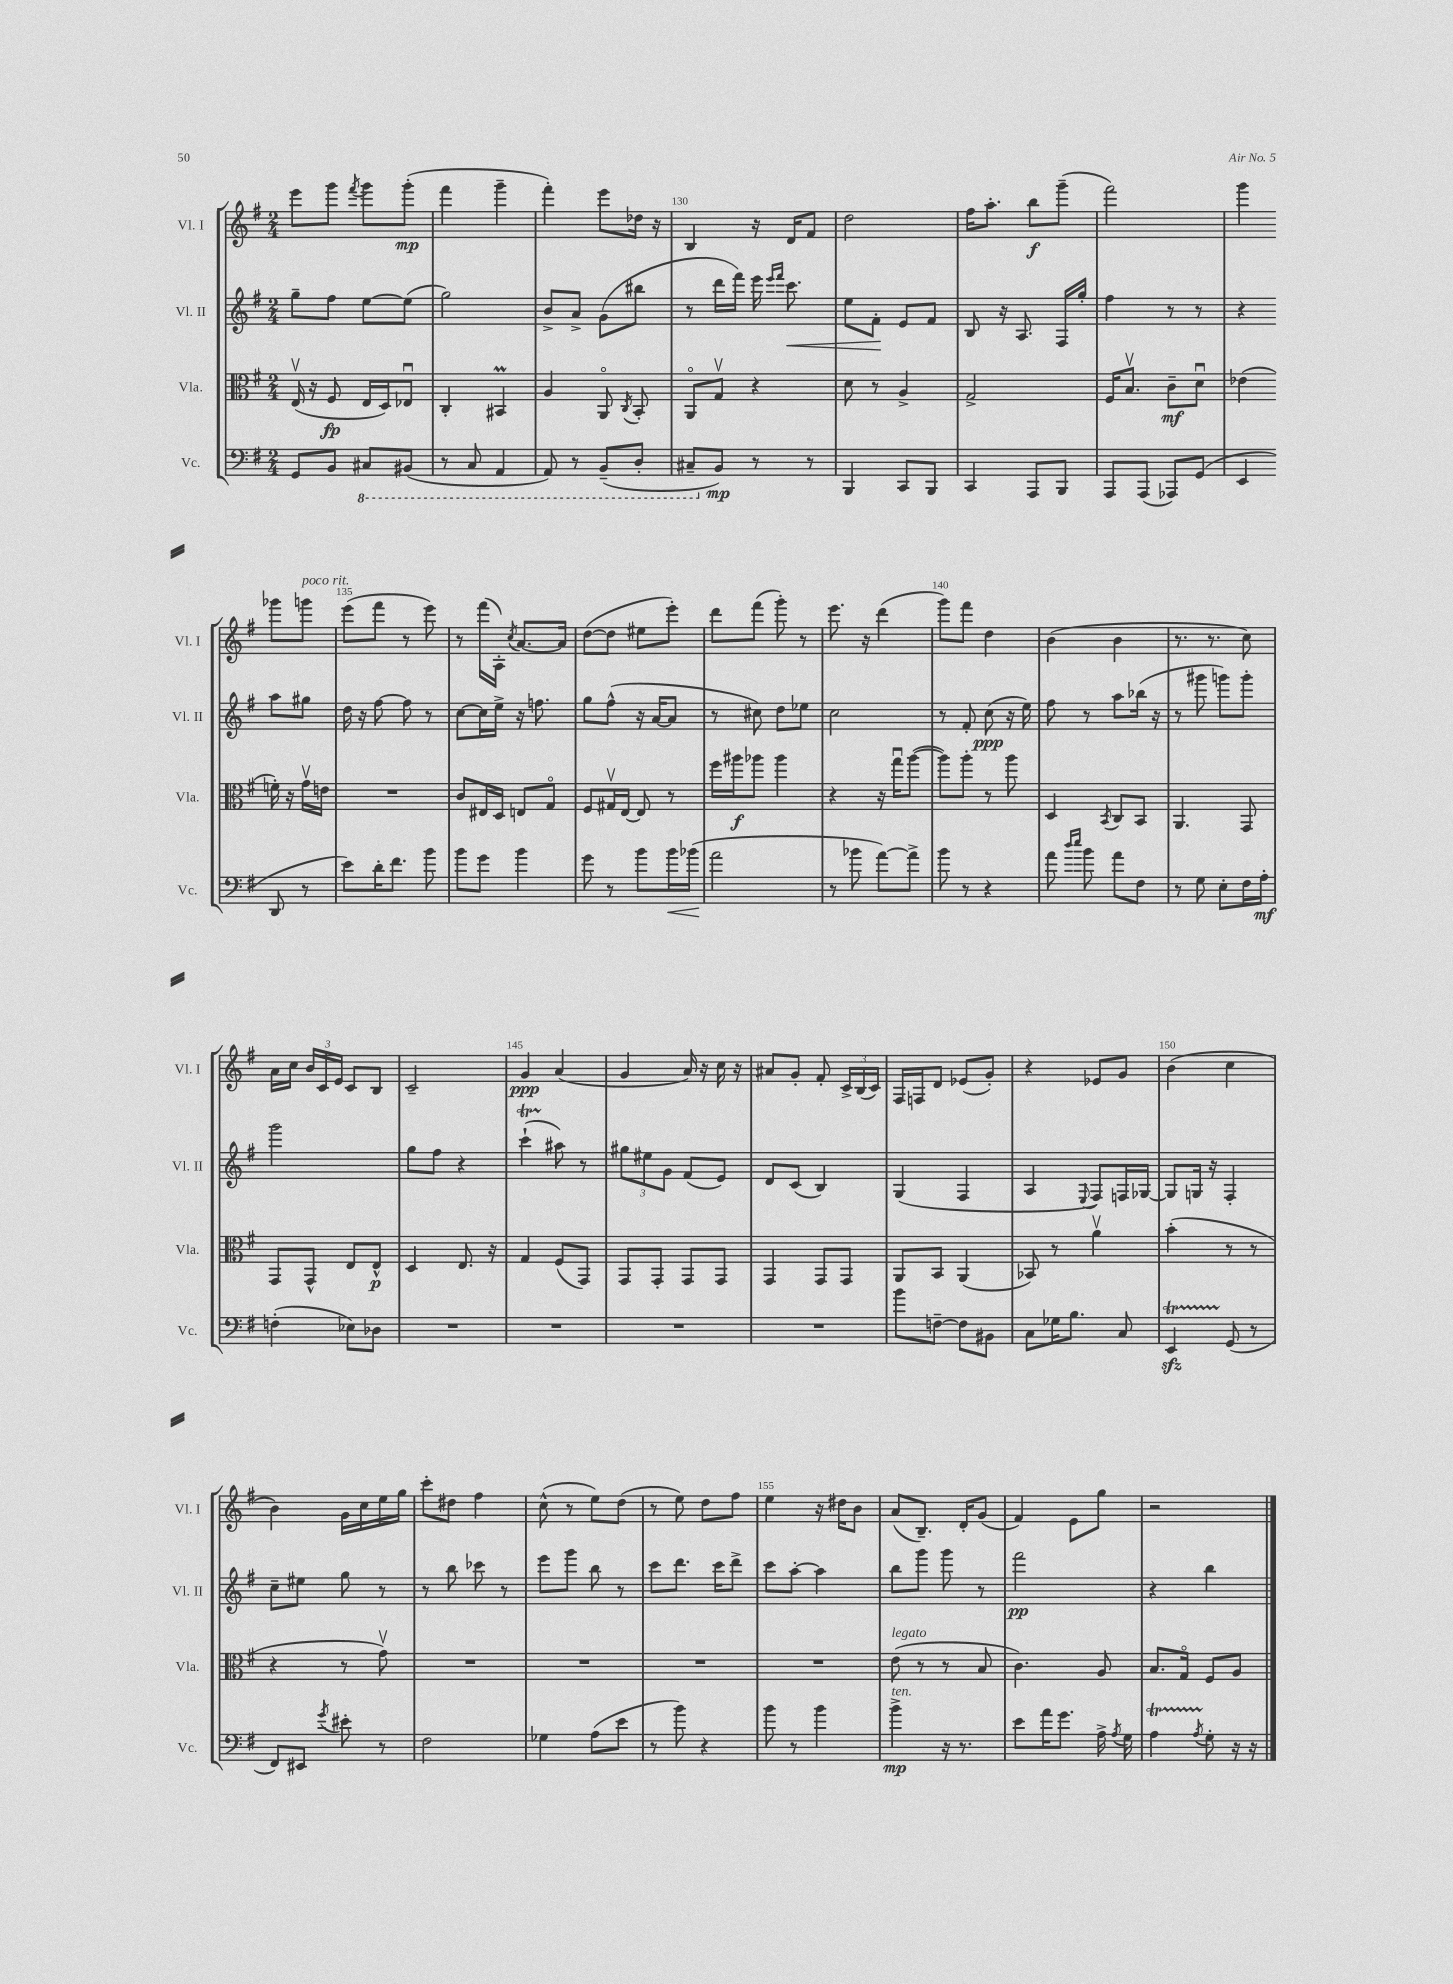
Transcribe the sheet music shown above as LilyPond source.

<<
\new StaffGroup <<
\new Staff = "s0" \with { instrumentName = "Vl. I" shortInstrumentName = "Vl. I" } {
    \clef treble \key g \major \numericTimeSignature \time 2/4
    \autoBeamOff e'''8[ g'''8] \acciaccatura { fis'''8 } g'''8[ g'''8]-.\mp( |
    fis'''4 g'''4-- |
    fis'''4-.) e'''8[ des''16] r16 |
    b4 r16 d'16[ fis'8] |
    d''2 |
    fis''16[ a''8.]-. b''8[\f g'''8]--( |
    fis'''2) |
    g'''4 ges'''8[ g'''8]^\markup { \italic "poco rit." } |
    e'''8[( fis'''8] r8 e'''8) |
    r8 fis'''16[( a16]-.) \acciaccatura { c''8 } a'8.[~ a'16] |
    d''8[~( d''8] eis''8[ e'''8]-.) |
    d'''8[ fis'''8]( g'''8-.) r8 |
    e'''8. r16 d'''4( |
    g'''8[) fis'''8] d''4 |
    b'4( b'4 |
    r8. r8. c''8) |
    a'16[ c''16] \tuplet 3/2 { b'16[ c'16 e'16] } c'8[ b8] |
    c'2-- |
    g'4\ppp a'4( |
    g'4 a'16) r16 c''16 r16 |
    ais'8[ g'8]-. fis'8-. \tuplet 3/2 { c'16[-> b16( c'16]) } |
    fis16[ f16 d'8] ees'8[( g'8]-.) |
    r4 ees'8[ g'8] |
    b'4( c''4 |
    b'4) g'16[ c''16 e''16 g''16] |
    c'''8[-. dis''8] fis''4 |
    c''8-^( r8 e''8[) d''8]( |
    r8 e''8) d''8[ fis''8] |
    e''4 r16 dis''16[ b'8] |
    a'8[( b8.]--) d'16[-. g'8]( |
    fis'4) e'8[ g''8] |
    r2 \bar "|." |
}
\new Staff = "s1" \with { instrumentName = "Vl. II" shortInstrumentName = "Vl. II" } {
    \clef treble \key g \major \numericTimeSignature \time 2/4
    \autoBeamOff g''8[-- fis''8] e''8[~ e''8]( |
    g''2) |
    b'8[-> a'8]-> g'8[( bis''8] |
    r8 d'''16[ fis'''16]) e'''16 \grace { e'''16[ fis'''16] } c'''8.\< |
    e''8[ fis'8]-.\! e'8[ fis'8] |
    b8 r16 a8. fis16[ g''16]-. |
    fis''4 r8 r8 |
    r4 a''8[ gis''8] |
    d''16 r16 fis''8~ fis''8 r8 |
    c''8[~ c''16 e''16]-> r16 f''8. |
    g''8[ fis''8]-^( r16 a'16[~ a'8] |
    r8 cis''8) d''8[ ees''8] |
    c''2 |
    r8 fis'8-. c''8\ppp( r16 e''16) |
    fis''8 r8 a''8[ bes''16]( r16 |
    r8 gis'''8 g'''8[) g'''8]-. |
    g'''2 |
    g''8[ fis''8] r4 |
    c'''4-!\startTrillSpan( ais''8\stopTrillSpan) r8 |
    \tuplet 3/2 { gis''8[ eis''8 g'8] } fis'8[( e'8]) |
    d'8[ c'8]( b4) |
    g4( fis4 |
    a4 \appoggiatura { e8 } fis8[) f16 ges16]~ |
    ges8[ g16] r16 fis4-. |
    c''8[-- eis''8] g''8 r8 |
    r8 b''8 ces'''8 r8 |
    e'''8[ g'''8] b''8 r8 |
    c'''8[ d'''8.] c'''16[ d'''8]-> |
    c'''8[ a''8]~-. a''4 |
    b''8[ g'''8] g'''8 r8 |
    fis'''2\pp |
    r4 b''4 \bar "|." |
}
\new Staff = "s2" \with { instrumentName = "Vla." shortInstrumentName = "Vla." } {
    \clef alto \key g \major \numericTimeSignature \time 2/4
    \autoBeamOff e16\upbow( r16 fis8\fp e16[ d16) ees8]\downbow |
    c4-. bis,4\prall |
    a4 a,8\flageolet \acciaccatura { c8 } b,8-. |
    a,8[\flageolet g8]\upbow r4 |
    d'8 r8 a4-> |
    g2-> |
    fis16[ b8.]\upbow c'8[--\mf d'8]\downbow |
    ees'4( f'16-.) r16 g'16[\upbow e'16] |
    R2 |
    c'8[ eis16 d16] e8[ g8]\flageolet |
    fis8[ gis16\upbow e16]~ e8 r8 |
    fis''16[ ais''16\f aes''8] aes''4 |
    r4 r16 g''16[\downbow a''8]~( |
    a''8[) a''8]-. r8 a''8 |
    d4 \acciaccatura { b,8 } c8[ b,8] |
    a,4. g,8 |
    g,8[ g,8]-^ e8[ e8]-^\p |
    d4 e8. r16 |
    g4 fis8[( g,8]) |
    g,8[ g,8]-. g,8[ g,8] |
    g,4 g,8[ g,8] |
    a,8[ b,8] a,4( |
    bes,8) r8 a'4\upbow |
    b'4-.( r8 r8 |
    r4 r8 g'8\upbow) |
    R2 |
    R2 |
    R2 |
    R2 |
    e'8^\markup { \italic "legato" }( r8 r8 b8 |
    c'4.) a8 |
    b8.[ g16]\flageolet fis8[ a8] \bar "|." |
}
\new Staff = "s3" \with { instrumentName = "Vc." shortInstrumentName = "Vc." } {
    \clef bass \key g \major \numericTimeSignature \time 2/4
    \autoBeamOff g,8[ b,8] \ottava #-1 cis,8[ bis,,8]( |
    r8 c,8 a,,4 |
    a,,8) r8 b,,8[--( d,8]-. |
    cis,8[-- \ottava #0 b,8]\mp) r8 r8 |
    b,,4 c,8[ b,,8] |
    c,4 a,,8[ b,,8] |
    a,,8[ a,,8]( aes,,8[) g,8]( |
    e,4 d,8 r8 |
    e'8[) d'16-. fis'8.] b'8 |
    b'8[ g'8] b'4 |
    g'8 r8 b'8[ b'16\< bes'16]( |
    a'2\! |
    r8 bes'8 a'8[~) a'8]-> |
    b'8 r8 r4 |
    a'8 \grace { d''16[ e''16] } b'8 a'8[ fis8] |
    r8 g8 e8[-. fis16 a16]-.\mf |
    f4-.( ees8[) des8] |
    R2 |
    R2 |
    R2 |
    R2 |
    b'8[ f8]~-- f8[ bis,8] |
    c8[ ges16 b8.] c8 |
    e,4\startTrillSpan\sfz g,8\stopTrillSpan( r8 |
    fis,8[) eis,8] \acciaccatura { g'8 } eis'8-. r8 |
    fis2 |
    ges4 a8[( e'8] |
    r8 b'8) r4 |
    b'8 r8 b'4 |
    b'4->\mp^\markup { \italic "ten." } r16 r8. |
    e'8[ a'16 g'8.] a16-> \acciaccatura { a8 } g16 |
    a4\startTrillSpan \acciaccatura { a8 } g8-.\stopTrillSpan r16 r16 \bar "|." |
}
>>
>>
\layout { \context { \Score currentBarNumber = #127 \override BarNumber.break-visibility = ##(#f #t #t) barNumberVisibility = #(every-nth-bar-number-visible 5) } }
